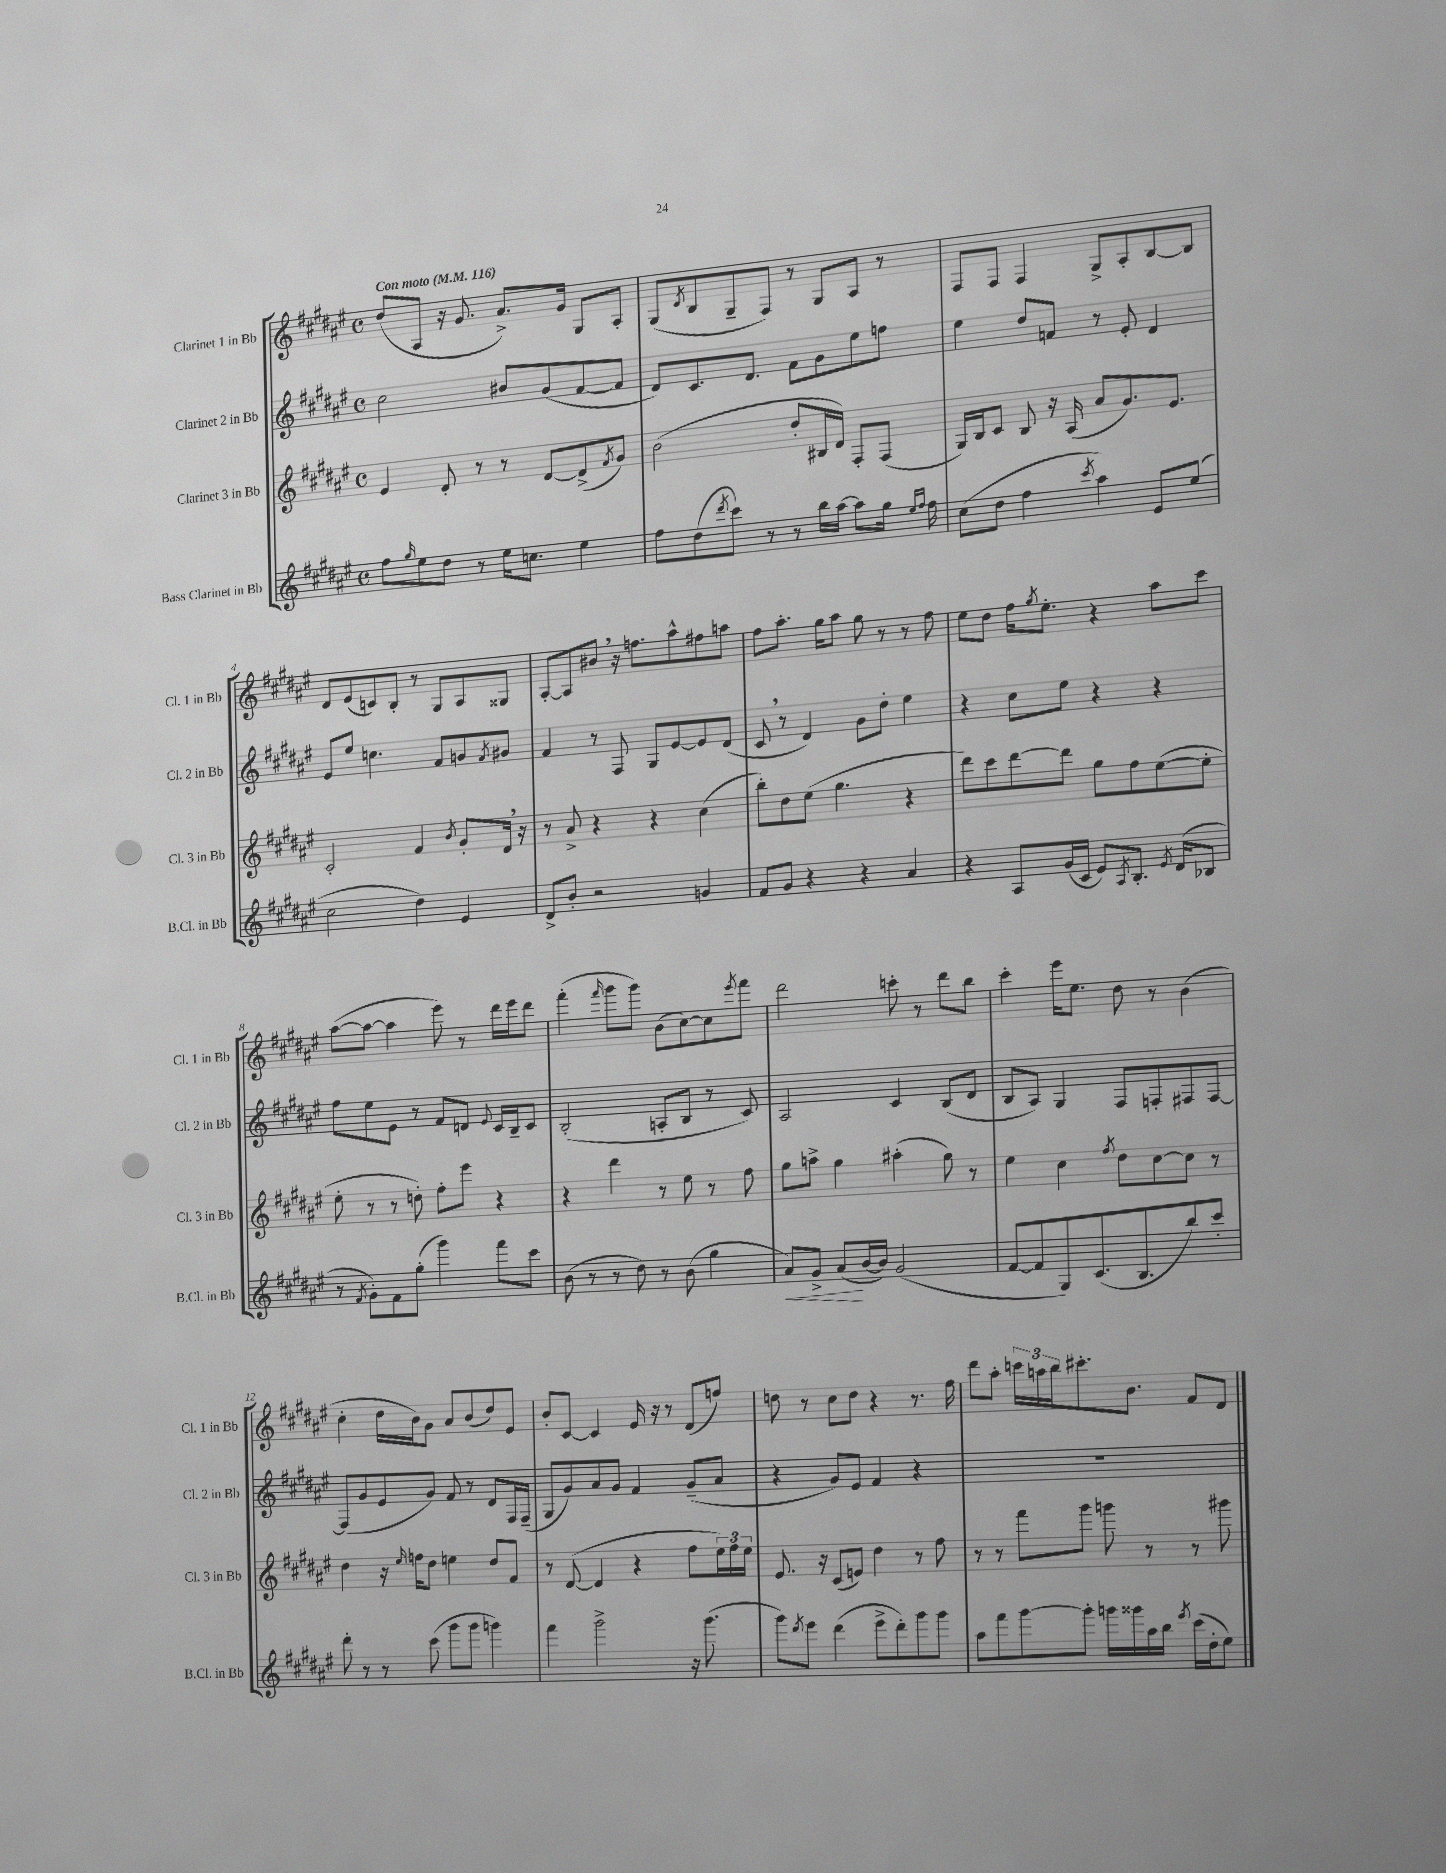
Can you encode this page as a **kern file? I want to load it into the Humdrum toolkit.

**kern	**kern	**kern	**kern
*staff4	*staff3	*staff2	*staff1
*clefG2	*clefG2	*clefG2	*clefG2
*k[f#c#g#d#a#e#]	*k[f#c#g#d#a#e#]	*k[f#c#g#d#a#e#]	*k[f#c#g#d#a#e#]
*M4/4	*M4/4	*M4/4	*M4/4
*met(c)	*met(c)	*met(c)	*met(c)
*MM116	*MM116	*MM116	*MM116
8ff#	4e#	2cc#	(8dd#
16qqgg#	.	.	.
8ee#	.	.	8A#
8dd#	8d#'	.	16r
.	.	.	8.g#
8r	8r	.	.
16ee#	8r	8b#	8.a#^)
8.cc	.	.	.
.	[8d#	(8g#	.
.	.	.	16g#
4ee#	(8d#^]	[8f#	8G#
.	8qf#	.	.
.	8g#)	8f#]	8A#'
=	=	=	=
8ff#	(2b	8d#)	(8G#
.	.	.	8qd#
(8dd#	.	8.c#	8B
8qddd#	.	.	.
8ccc#)	.	.	8G#~
.	.	8.d#	.
8r	.	.	8F#)
8r	8dd#'	8f#	8r
16bb	16B#	8g#	8G#
[16aa#	16d#)	.	.
8aa#]	8F#'	8ee#	8A#
16gg#	(8F#	8ff	8r
16qqee#	.	.	.
16qqff#	.	.	.
16ff#	.	.	.
=	=	=	=
(8cc#	16G#)	4ee#	8F#
.	16B	.	.
8dd#	8c#	.	8F#
4ff#	8B	8dd#	4F#
.	16r	8f	.
.	(16A#	.	.
8qccc#	.	.	.
4aa#)	8a#	8r	8G#^
.	8.g#)	8e#'	8A#'
8e#	.	4d#	[8B
.	8.e#	.	.
(8ee#	.	.	8B]
=	=	=	=
2cc#	2c#'	8e#	8d#
.	.	8ee#	(8e#
.	.	4.cc	8c)
.	.	.	8B'
4dd#)	4f#	.	8r
.	.	8f#	8G#
.	8qb	.	.
4e#	8g#'	8g	8A#
.	.	8qf#	.
.	16d#	8g#	8G##
.	16r	.	.
=	=	=	=
8d#^	8r	4f#	[8A#'
8b'	8a#^	.	8A#]
2r	4r	8r	8b#
.	.	8F#	16r
.	.	.	8.ff
.	4r	8G#	.
.	.	[8e#	8aa#^^
4g	(4cc#	8e#]	8ff#
.	.	(8d#	8aa
=	=	=	=
8f#	8bb')	8c#	8ff#
8g#	8dd#	8r	8.aa#'
4r	(8ee#	4d#)	.
.	.	.	16gg#
.	4.gg#	.	8aa#
4r	.	8g#	8gg#
.	.	8dd#'	8r
4a#	4r	4ee#	8r
.	.	.	8ff#
=	=	=	=
4r	8ddd#)	4r	8ee#
.	8ccc#	.	8dd#
8A#	[8ddd#	8cc#	16ff#
.	.	.	8qgg#
.	.	.	8.ee#'
(16g#	8ddd#]	8ee#	.
16c#	.	.	.
8e#)	8gg#	4r	4r
8qA#	.	.	.
8.B'	8ff#	.	.
.	([8ee#	4r	8aa#
8qe#	.	.	.
(16d#	.	.	.
8B-	8ee#']	.	8ccc#
=	=	=	=
8r	8ee#'	8ff#	([8aa#
8qf#	.	.	.
8g#')	8r	8ee#	8aa#_
8f#	8r	8e#	4aa#]
(8gg#'	8dd')	8r	.
4ggg#)	8ff#'	8f#	8eee#)
.	8eee#	8d	8r
.	.	8qqe#	.
8fff#	4r	16c#	16ddd#
.	.	16B~	16eee#
8ccc#	.	8c#	8ddd#
=	=	=	=
(8b	4r	(2B'	(4fff#'
8r	.	.	.
.	.	.	16qqfff#
8r	4ddd#	.	8ggg#
8dd#)	.	.	8ggg#)
8r	8r	8A'	(8b
(8b	8ee#	8B	[8cc#)
4gg#	8r	8r	8cc#]
.	.	.	8qeee#
.	8ff#	8c#)	8fff#
=	=	=	=
8a#)	8gg#	2A#	2ddd#
8g#^	8aa^	.	.
(8a#	4gg#	.	.
[16b	.	.	.
16b])	.	.	.
(2g#	(4aa#'	4c#	8ccc'
.	.	.	8r
.	8gg#)	(8B	8ddd#
.	8r	8d#	8bb
=	=	=	=
[8f#	4ee#	8B	4ccc#'
8f#]	.	8A#)	.
8G#)	4cc#	4G#	16eee#
.	.	.	8.ee#
(8.c#	.	.	.
.	8qff#	.	.
.	8dd#	8F#	8dd#
8.B	.	.	.
.	[8cc#	8F'	8r
8bb)	8cc#]	8F#	(4b
8ccc#'	8r	[8F#	.
=	=	=	=
8ddd#'	4dd#	(8F#]	4cc#'
8r	.	8g#	.
8r	16r	8e#	16dd#
.	16qqee#	.	.
.	16ff	.	16b)
(8ccc#	8dd#	8g#)	8g#
8ggg#	4ee	8f#	8a#
8ggg#	.	8r	(8b
4ggg)	8dd#	8d#	8dd#)
.	8f#	16F#	8e#
.	.	(16F#~	.
=	=	=	=
4fff#	8r	8G#	8b'
.	([8d#	8g#)	[8c#
2ggg#^	4d#]	8a#	4c#]
.	.	8g#	.
.	4r	4f#	16e#
.	.	.	16r
.	.	.	8r
16r	8ff#	(8g#~	(8d#
(8.ggg#	.	.	.
.	24ee#)	8a#	8ff)
.	24ff#	.	.
.	24ee#	.	.
=	=	=	=
8ggg#)	8.e#	4r	8dd
8qddd#	.	.	.
8eee#	.	.	8r
.	16r	.	.
(4ddd#	(8c#	8g#)	8cc#
.	8e)	8e#	8dd
8eee#^	4dd#	4f#	4r
8ddd#')	.	.	.
8ggg#	8r	4r	8.r
8ggg#	8ff#	.	.
.	.	.	16ff#
=	=	=	=
8aa#	8r	1r	8ddd#
8fff#	8r	.	8aa#'
[8ggg#	8fff#	.	24ccc
.	.	.	24aa
.	.	.	24bb
8ggg#']	8ggg#	.	8.ccc#'
16ggg	8ggg	.	.
16ggg##	.	.	8.b
16aa#	8r	.	.
16bb	.	.	.
8qeee#	.	.	.
(16ccc#	8r	.	8f#
16dd#'	.	.	.
8ee#)	8ggg#	.	8d#
==	==	==	==
*-	*-	*-	*-
